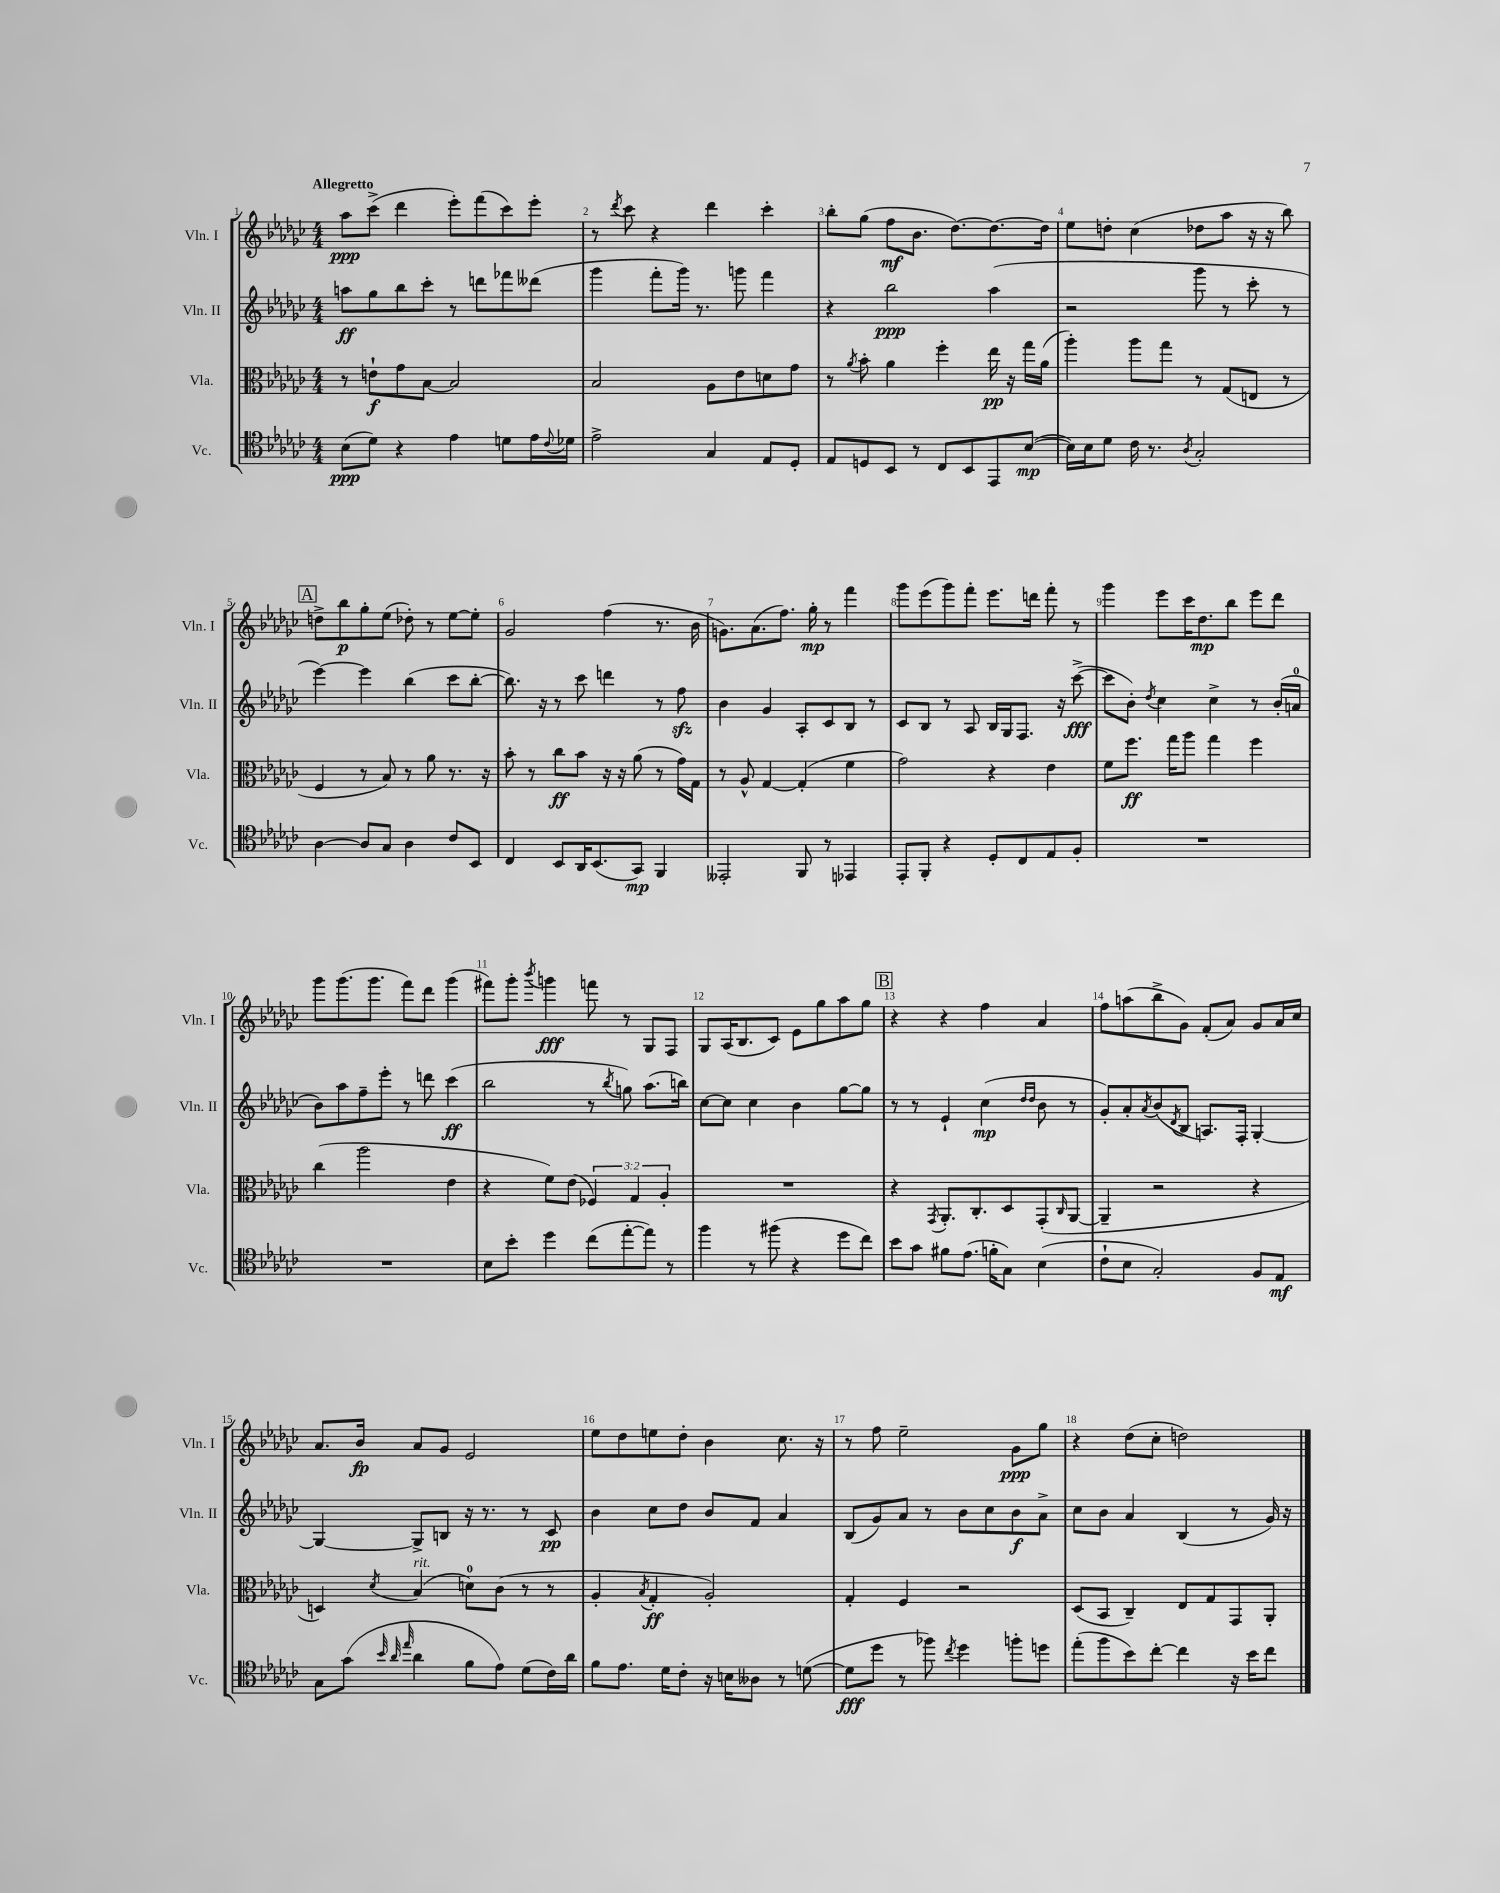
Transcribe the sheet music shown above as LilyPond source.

<<
\new StaffGroup <<
\new Staff = "s0" \with { instrumentName = "Vln. I" shortInstrumentName = "Vln. I" } {
    \clef treble \key ges \major \numericTimeSignature \time 4/4 \tempo "Allegretto"
    aes''8\ppp ces'''8->( des'''4 ees'''8-.) f'''8( ces'''8) ees'''8-. |
    r8 \acciaccatura { des'''8 } ces'''8 r4 des'''4 ces'''4-. |
    bes''8-. ges''8( f''8\mf bes'8. des''8.~) des''8.~ des''16 |
    ees''8 d''8-. ces''4( des''8 aes''8 r16 r16 bes''8) |
    \mark \markup { \box "A" } d''8-> bes''8\p ges''8-. ees''8( des''8-.) r8 ees''8~ ees''8-. |
    ges'2 f''4( r8. bes'16 |
    g'8.) aes'8.( f''8.) ges''16-.\mp r8 f'''4 |
    ges'''8 ees'''8( ges'''8) f'''8-. ees'''8. d'''16 f'''8-. r8 |
    ges'''4 ees'''8 ces'''16 des''8.\mp bes''8 ees'''8 des'''8 |
    ges'''8 ges'''8.( ges'''8. f'''8) des'''8 ges'''4( |
    fis'''8) ges'''8-. \acciaccatura { bes'''8 } g'''4\fff f'''8 r8 ges8 f8 |
    ges8 aes16( bes8. ces'8) ees'8 ges''8 aes''8 ges''8 |
    \mark \markup { \box "B" } r4 r4 f''4 aes'4 |
    f''8 a''8( bes''8-> ges'8) f'8-.( aes'8) ges'8 aes'16 ces''16 |
    aes'8. bes'16\fp aes'8 ges'8 ees'2 |
    ees''8 des''8 e''8 des''8-. bes'4 ces''8. r16 |
    r8 f''8 ees''2-- ges'8\ppp ges''8 |
    r4 des''8( ces''8-. d''2) \bar "|." |
}
\new Staff = "s1" \with { instrumentName = "Vln. II" shortInstrumentName = "Vln. II" } {
    \clef treble \key ges \major \numericTimeSignature \time 4/4
    a''8\ff ges''8 bes''8 ces'''8-. r8 d'''8 fes'''8 deses'''8( |
    ges'''4 f'''8-. ges'''16) r8. g'''8 f'''4 |
    r4 bes''2\ppp aes''4( |
    r2 ges'''8 r8 ces'''8-. r8 |
    \mark \markup { \box "A" } ees'''4~) ees'''4 bes''4( ces'''8 bes''8~-. |
    bes''8.) r16 r8 ces'''8 d'''4 r8 f''8\sfz |
    bes'4 ges'4 aes8-. ces'8 bes8 r8 |
    ces'8 bes8 r8 aes8 bes16 ges16 f8. r16 ces'''8~->\fff( |
    ces'''8 bes'8-.) \acciaccatura { des''8 } ces''4 ces''4-> r8 bes'16-.( a'16-0 |
    bes'8) aes''8 f''8-- ees'''8-. r8 d'''8 ces'''4\ff( |
    bes''2 r8 \acciaccatura { bes''8 } g''8) aes''8.( b''16) |
    ces''8~ ces''8 ces''4 bes'4 ges''8~ ges''8 |
    \mark \markup { \box "B" } r8 r8 ees'4-! ces''4\mp( \grace { des''16 des''16 } bes'8 r8 |
    ges'8-.) aes'8-. \acciaccatura { aes'8 } bes'8( \acciaccatura { des'8 } bes8 a8.) f16-. ges4~-. |
    ges4~ ges8-> b8 r16 r8. r8 ces'8\pp |
    bes'4 ces''8 des''8 bes'8 f'8 aes'4 |
    bes8( ges'8) aes'8 r8 bes'8 ces''8 bes'8\f aes'8-> |
    ces''8 bes'8 aes'4 bes4( r8 ges'16) r16 \bar "|." |
}
\new Staff = "s2" \with { instrumentName = "Vla." shortInstrumentName = "Vla." } {
    \clef alto \key ges \major \numericTimeSignature \time 4/4 \override Staff.TupletNumber.text = #tuplet-number::calc-fraction-text
    r8 e'8-!\f ges'8 bes8~ bes2 |
    bes2 aes8 ees'8 d'8 ges'8 |
    r8 \acciaccatura { aes'8 } bes'8-. aes'4 f''4-. ees''16\pp r16 ges''16 aes'16( |
    aes''4-.) aes''8 ges''8 r8 ges8( e8 r8 |
    \mark \markup { \box "A" } f4 r8 bes8) r8 aes'8 r8. r16 |
    bes'8-. r8 ces''8\ff bes'8 r16 r16 aes'8( r8 ges'16) ges16 |
    r8 aes8-^ ges4~ ges4-.( f'4 |
    ges'2) r4 ees'4 |
    f'8 f''8.\ff ges''16 aes''8 ges''4 f''4 |
    ces''4( aes''2 ees'4 |
    r4 f'8) ees'8( \tuplet 3/2 { fes4) ges4 aes4-. } |
    R1 |
    \mark \markup { \box "B" } r4 \acciaccatura { ges,8 } aes,8.-. ces8.-. des8 ges,8-.( \grace { ces16 } aes,8~ |
    aes,4-- r2 r4 |
    d4) \acciaccatura { des'8 } bes4^\markup { \italic "rit." }( d'8-0) ces'8( r8 r8 |
    aes4-. \acciaccatura { bes8 } ges4-.\ff aes2-.) |
    ges4-. f4 r2 |
    des8( bes,8 ces4--) ees8 ges8 ges,8 aes,8-. \bar "|." |
}
\new Staff = "s3" \with { instrumentName = "Vc." shortInstrumentName = "Vc." } {
    \clef tenor \key ges \major \numericTimeSignature \time 4/4
    bes8\ppp( des'8) r4 ees'4 d'8 ees'16 \appoggiatura { ces'8 } des'16 |
    ees'2-> ges4 ees8 des8-. |
    ees8 d8 bes,8 r8 ces8 bes,8 ees,8 bes8~\mp( |
    bes16) bes16 des'8 ces'16 r8. \acciaccatura { aes8 } ges2-. |
    \mark \markup { \box "A" } aes4~ aes8 ges8 aes4 ces'8 bes,8 |
    ces4 bes,8 aes,16 bes,8.( ges,8\mp) f,4 |
    eeses,2-. f,8 r8 ees,4 |
    ees,8-. f,8-. r4 des8-. ces8 ees8 f8-. |
    R1 |
    R1 |
    bes8 bes'8-. des''4 ces''8( ees''8~-. ees''8) r8 |
    f''4 r8 fis''8( r4 des''8 ces''8) |
    \mark \markup { \box "B" } bes'8 ges'8 fis'8 ees'8.( f'16-. ges8) bes4( |
    ces'8-! bes8 ges2-.) f8 ees8\mf |
    ges8 ges'8( \grace { bes'32 aes'32 ees''32 } aes'4 f'8 ees'8) des'8( ces'16) aes'16 |
    f'8 ees'8. des'16 ces'8-. r16 b16 aeses8 r8 d'8~( |
    d'8\fff des''8 r8 fes''8) \acciaccatura { ces''8 } des''4 f''8-. d''8 |
    ees''8-.( f''8 bes'8) ces''8~-. ces''4 r16 bes'16 ces''8 \bar "|." |
}
>>
>>
\layout { \context { \Score \override BarNumber.break-visibility = ##(#f #t #t) barNumberVisibility = #all-bar-numbers-visible } }
